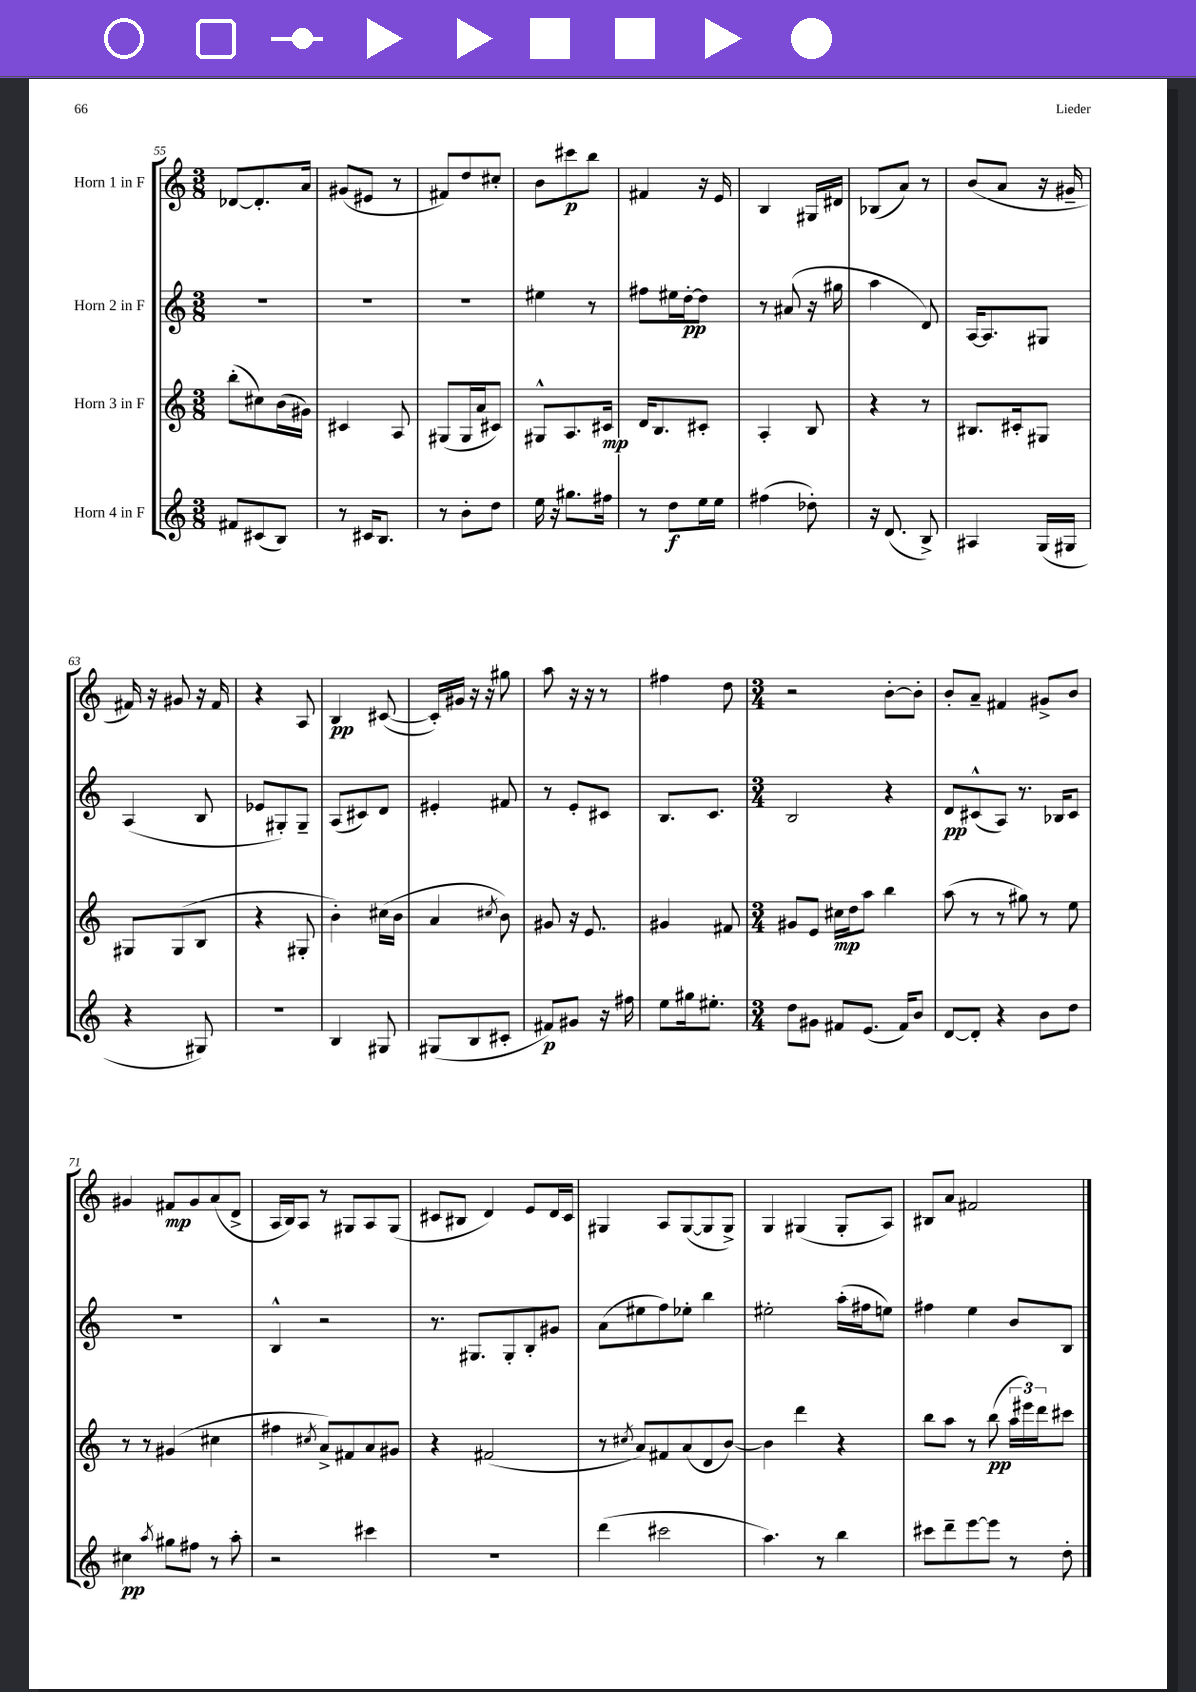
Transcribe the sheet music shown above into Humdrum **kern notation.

**kern	**dynam	**kern	**dynam	**kern	**dynam	**kern	**dynam
*part4	*part4	*part3	*part3	*part2	*part2	*part1	*part1
*staff4	*staff4	*staff3	*staff3	*staff2	*staff2	*staff1	*staff1
*I"Horn 4 in F	*	*I"Horn 3 in F	*	*I"Horn 2 in F	*	*I"Horn 1 in F	*
*clefG2	*	*clefG2	*	*clefG2	*	*clefG2	*
*k[]	*	*k[]	*	*k[]	*	*k[]	*
*M3/8	*	*M3/8	*	*M3/8	*	*M3/8	*
=55	=55	=55	=55	=55	=55	=55	=55
8f#X/L	.	(8bb'\L	.	4.r	.	[8d-X/L	.
(8c#X/	.	8cc#X\)	.	.	.	8.d-'/]	.
8B/J)	.	(16b\L	.	.	.	.	.
.	.	16g#X\JJ)	.	.	.	16a/Jk	.
=56	=56	=56	=56	=56	=56	=56	=56
8r	.	4c#X/	.	4.r	.	(8g#X/L	.
16c#X/KL	.	.	.	.	.	8e#X/J	.
8.B/J	.	.	.	.	.	.	.
.	.	8A/	.	.	.	8r	.
=57	=57	=57	=57	=57	=57	=57	=57
8r	.	(8G#X/L	.	4.r	.	8f#X/L)	.
8b'\L	.	16G#/L	.	.	.	8dd/	.
.	.	16a/J	.	.	.	.	.
8dd\J	.	8c#X/J)	.	.	.	8cc#X'/J	.
=58	=58	=58	=58	=58	=58	=58	=58
16ee\	.	8G#X^^/L	.	4ee#X\	.	8b\L	.
16r	.	.	.	.	.	.	.
8.gg#X\L	.	8.A/	.	.	.	8ccc#X\	p
.	.	.	.	8r	.	8bb\J	.
16ff#X\Jk	.	16c#X/Jk	mp	.	.	.	.
=59	=59	=59	=59	=59	=59	=59	=59
8r	.	16d/KL	.	8ff#X\L	.	4f#X/	.
.	.	8.B/	.	.	.	.	.
8dd\L	f	.	.	16ee#X\L	.	.	.
.	.	.	.	[16dd'\J	pp	.	.
16ee\L	.	8c#X'/J	.	8dd\J]	.	16r	.
16ee\JJ	.	.	.	.	.	16e/	.
=60	=60	=60	=60	=60	=60	=60	=60
(4ff#X\	.	4A'/	.	8r	.	4B/	.
.	.	.	.	(8a#X/	.	.	.
8dd-X'\)	.	8B/	.	16r	.	16G#X/LL	.
.	.	.	.	16gg#X\	.	16d#X/JJ	.
=61	=61	=61	=61	=61	=61	=61	=61
16r	.	4r	.	4aa\	.	(8B-X/L	.
(8.d/	.	.	.	.	.	.	.
.	.	.	.	.	.	8a/J)	.
8B^/)	.	8r	.	8d/)	.	8r	.
=62	=62	=62	=62	=62	=62	=62	=62
4A#X/	.	8.B#X/L	.	[16A/KL	.	(8b/L	.
.	.	.	.	8.A/]	.	.	.
.	.	.	.	.	.	8a/J	.
.	.	16c#X'/k	.	.	.	.	.
(16G/LL	.	8G#X/J	.	8G#X/J	.	16r	.
16G#X/JJ	.	.	.	.	.	16g#X~/	.
!!LO:LB:g=z
=63	=63	=63	=63	=63	=63	=63	=63
4r	.	8G#X/L	.	(4A/	.	16f#X/)	.
.	.	.	.	.	.	16r	.
.	.	(8G#/	.	.	.	8g#X/	.
8G#X/)	.	8B/J	.	8B/	.	16r	.
.	.	.	.	.	.	16f#/	.
=64	=64	=64	=64	=64	=64	=64	=64
4.r	.	4r	.	8e-X/L	.	4r	.
.	.	.	.	8G#X'/)	.	.	.
.	.	8G#X'/	.	8G#~/J	.	8A/	.
=65	=65	=65	=65	=65	=65	=65	=65
4B/	.	4b'\)	.	(8A/L	.	4B/	pp
.	.	.	.	8c#X/)	.	.	.
8G#X/	.	(16cc#X\LL	.	8d/J	.	([8c#X/	.
.	.	16b\JJ	.	.	.	.	.
=66	=66	=66	=66	=66	=66	=66	=66
(8G#X/L	.	4a/	.	4e#X'/	.	16c#'/LL])	.
.	.	.	.	.	.	16g#X/JJ	.
8B/	.	.	.	.	.	16r	.
.	.	.	.	.	.	16r	.
.	.	8qcc#X/	.	.	.	.	.
8c#X'/J	.	8b\)	.	8f#X/	.	8gg#X\	.
=67	=67	=67	=67	=67	=67	=67	=67
8f#X/L)	p	8g#X/	.	8r	.	8aa\	.
8g#X/J	.	16r	.	8e'/L	.	16r	.
.	.	8.e/	.	.	.	16r	.
16r	.	.	.	8c#X/J	.	8r	.
16ff#X\	.	.	.	.	.	.	.
=68	=68	=68	=68	=68	=68	=68	=68
8ee\L	.	4g#X/	.	8.B/L	.	4ff#X\	.
16gg#X\k	.	.	.	.	.	.	.
8.ee#X'\J	.	.	.	8.c/J	.	.	.
.	.	8f#X/	.	.	.	8dd\	.
=69	=69	=69	=69	=69	=69	=69	=69
*M3/4	*	*M3/4	*	*M3/4	*	*M3/4	*
8dd\L	.	8g#X/L	.	2B/	.	2r	.
8g#X\J	.	8e/J	.	.	.	.	.
8f#X/L	.	16cc#X\LL	mp	.	.	.	.
.	.	16dd\J	.	.	.	.	.
(8.e/J	.	8aa\J	.	.	.	.	.
.	.	4bb\	.	4r	.	[8b'\L	.
16f#/KL)	.	.	.	.	.	.	.
8b/J	.	.	.	.	.	8b'\J]	.
=70	=70	=70	=70	=70	=70	=70	=70
[8d/L	.	(8aa\	.	8d/L	pp	8b'/L	.
8d'/J]	.	8r	.	(8c#X^^/	.	8a~/J	.
4r	.	8r	.	8A/J)	.	4f#X/	.
.	.	8gg#X\)	.	8.r	.	.	.
8b\L	.	8r	.	.	.	8g#X^/L	.
.	.	.	.	16B-X/KL	.	.	.
8dd\J	.	8ee\	.	8c#/J	.	8b/J	.
!!LO:LB:g=z
=71	=71	=71	=71	=71	=71	=71	=71
4cc#X\	pp	8r	.	2.r	.	4g#X/	.
.	.	8r	.	.	.	.	.
8qaa/	.	.	.	.	.	.	.
8gg#X\L	.	(4g#X/	.	.	.	8f#X/L	mp
8ff#X\J	.	.	.	.	.	8g#/	.
8r	.	4cc#X\	.	.	.	(8a/	.
8aa'\	.	.	.	.	.	8d^/J	.
=72	=72	=72	=72	=72	=72	=72	=72
2r	.	4ff#X\	.	4B^^/	.	16A/LL	.
.	.	.	.	.	.	16B/J)	.
.	.	.	.	.	.	8A/J	.
.	.	8qcc#X/	.	.	.	.	.
.	.	8a^/L)	.	2r	.	8r	.
.	.	8f#X/	.	.	.	8G#X/L	.
4ccc#X\	.	8a/	.	.	.	8A/	.
.	.	8g#X/J	.	.	.	(8G#/J	.
=73	=73	=73	=73	=73	=73	=73	=73
2.r	.	4r	.	8.r	.	8c#X/L	.
.	.	.	.	.	.	8B#X/J	.
.	.	.	.	8.G#X/L	.	.	.
.	.	(2f#X/	.	.	.	4d/)	.
.	.	.	.	8G#'/	.	.	.
.	.	.	.	8B'/	.	8e/L	.
.	.	.	.	8g#X/J	.	16d/L	.
.	.	.	.	.	.	16c#/JJ	.
=74	=74	=74	=74	=74	=74	=74	=74
(4ddd\	.	8r	.	(8a\L	.	4G#X/	.
.	.	8qcc#X/	.	.	.	.	.
.	.	8a/L)	.	8ee#X\	.	.	.
2ccc#X\	.	8f#X/	.	8ff\)	.	8A/L	.
.	.	(8a/	.	8ee-X'\J	.	([8G#/	.
.	.	8d/	.	4bb\	.	8G#/]	.
.	.	[8b/J)	.	.	.	8G#^/J)	.
=75	=75	=75	=75	=75	=75	=75	=75
4.aa\)	.	4b\]	.	2ee#X'\	.	4G/	.
.	.	4ddd\	.	.	.	(4G#X/	.
8r	.	.	.	.	.	.	.
4bb\	.	4r	.	(16aa'\LL	.	8G#'/L	.
.	.	.	.	16ff#X\J	.	.	.
.	.	.	.	8een\J)	.	8A/J)	.
=76	=76	=76	=76	=76	=76	=76	=76
8ccc#X\L	.	8bb\L	.	4ff#X\	.	8B#X/L	.
8ddd~\	.	8aa\J	.	.	.	8a/J	.
[8eee\	.	8r	.	4ee\	.	2f#X/	.
8eee\J]	.	(8bb\	pp	.	.	.	.
8r	.	24aa\LL	.	8b/L	.	.	.
.	.	24eee#X\)	.	.	.	.	.
.	.	24ddd\J	.	.	.	.	.
8dd'\	.	8ccc#X\J	.	8B/J	.	.	.
==	==	==	==	==	==	==	==
*-	*-	*-	*-	*-	*-	*-	*-
